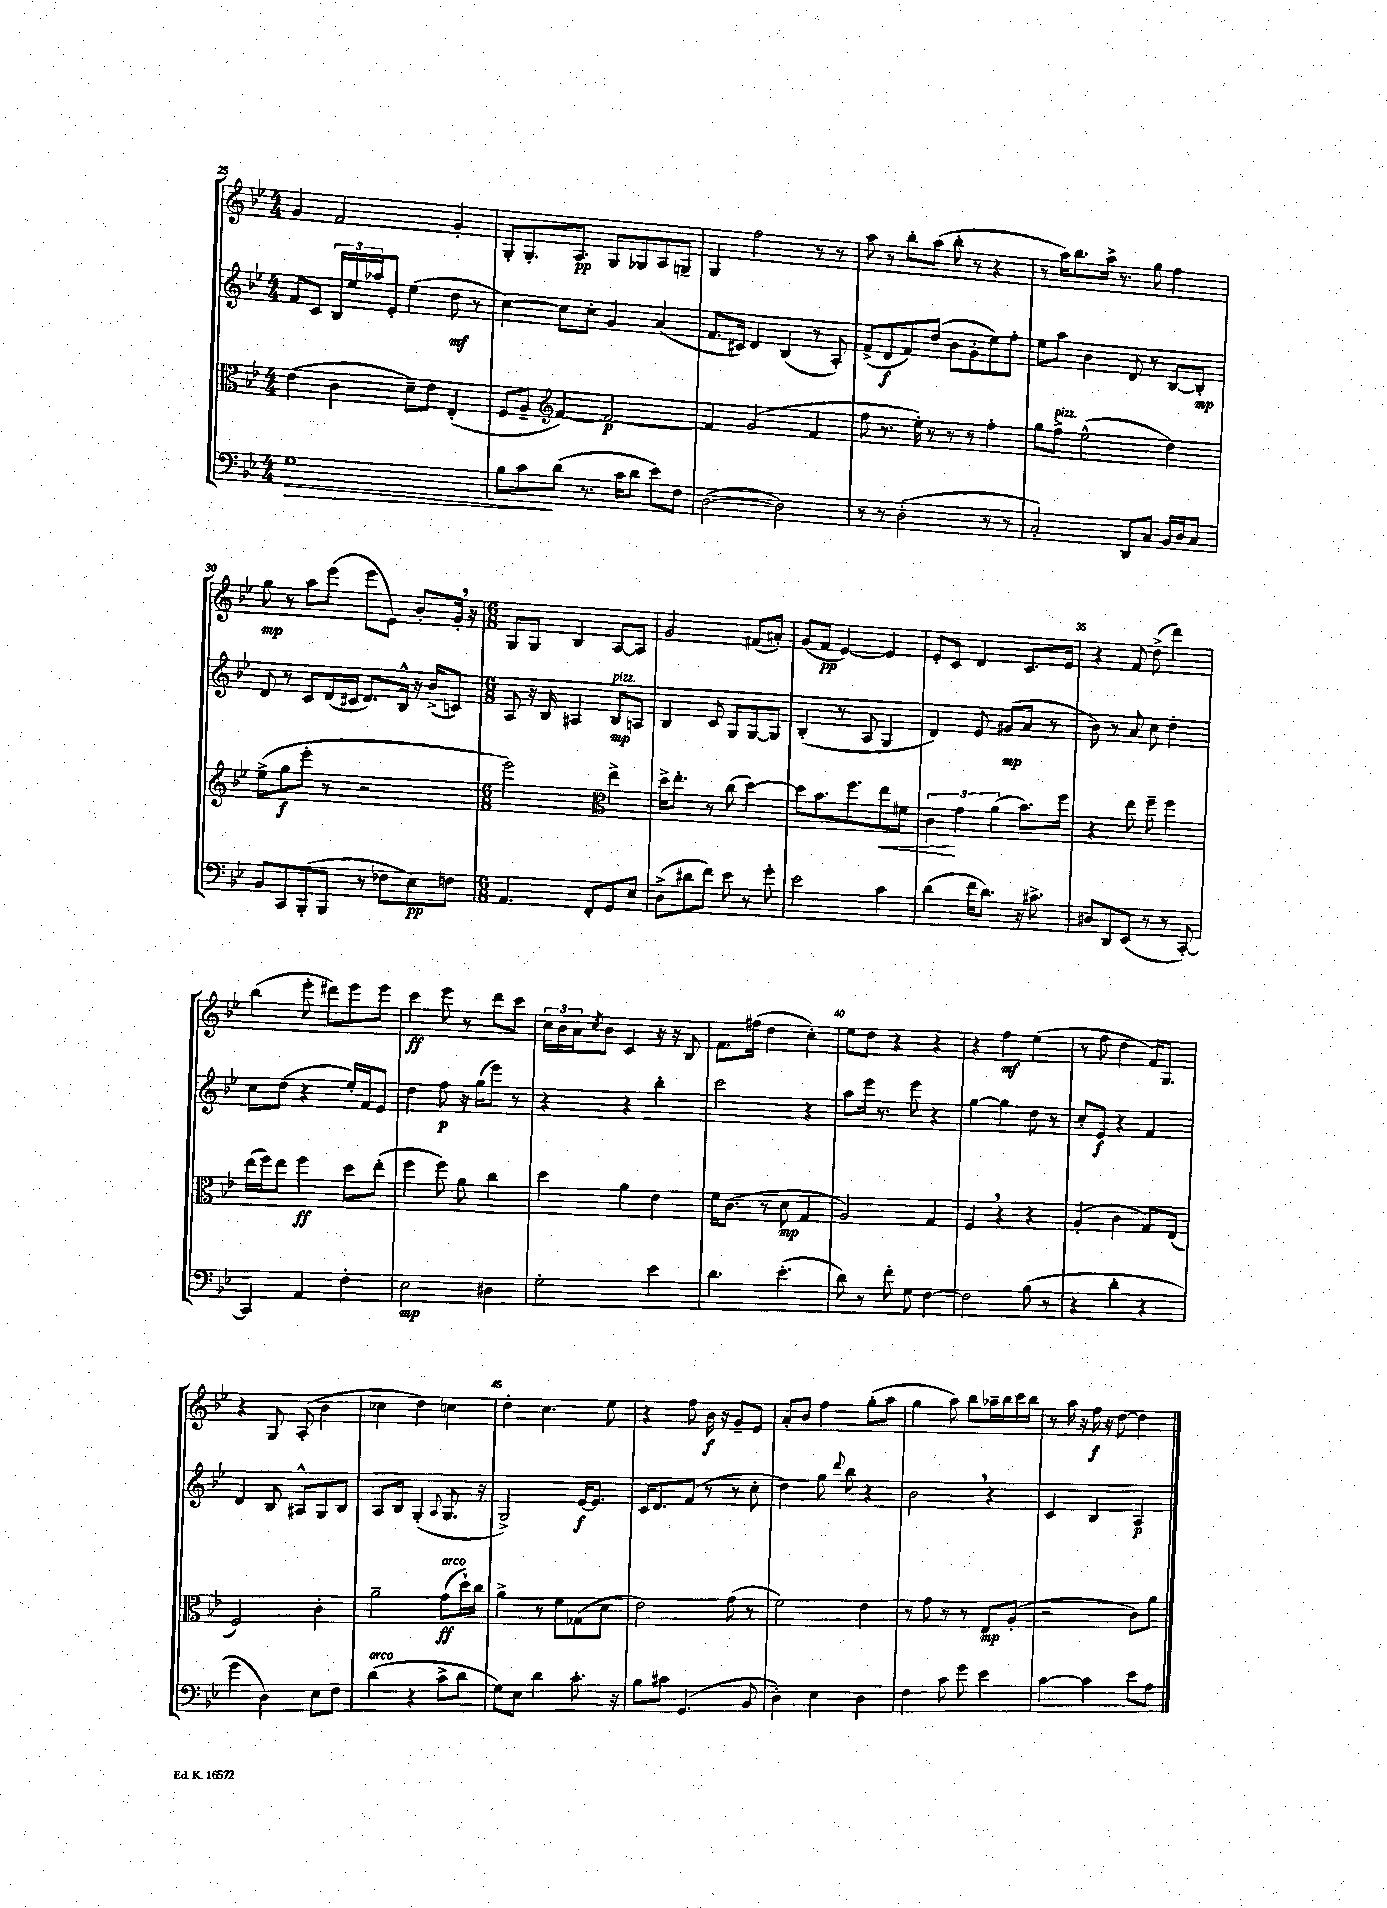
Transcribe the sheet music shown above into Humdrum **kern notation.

**kern	**kern	**kern	**kern
*staff4	*staff3	*staff2	*staff1
*clefF4	*clefC3	*clefG2	*clefG2
*k[b-e-]	*k[b-e-]	*k[b-e-]	*k[b-e-]
*M4/4	*M4/4	*M4/4	*M4/4
1G	(4e-	8f	4g
.	.	8c	.
.	4c	24B-	2f
.	.	24ee-	.
.	.	24aa-	.
.	.	8e-'	.
.	8d~)	(4ee-	.
.	8e-	.	.
.	(4E-'	8dd	4g'
.	.	8r	.
=	=	=	=
8B-	8F	[4cc)	8G'
8c	8A~	.	8.G'
*	*clefG2	*	*
(8d	[4f)	8cc]	.
.	.	.	8.A
8.r	.	8cc'	.
.	2f_	4g	8G
16c	.	.	.
8d	.	.	8G-
8e-)	.	(4a	8A
8F	.	.	8G~
=	=	=	=
([2D	4f]	8.f	4G
.	.	16c#)	.
.	(2g	4d	2ff
2D])	.	(4B-	.
.	4f	8r	8r
.	.	8A')	8r
=	=	=	=
8r	8ff	(8f^	8aa
8r	8.r	8d	8r
(2D'	.	8f)	8bb-'
.	16ee-')	.	.
.	8r	(8dd	(8aa
.	8r	8b-	8bb-'
.	8r	8g'	8r
8r	4ff'	8ee-)	4r
8r	.	8ff'	.
=	=	=	=
2C')	8gg	8ee-	8r
.	8ff^	8aa	16aa)
.	.	.	8.bb-
.	(2ee-^^	4b-	.
.	.	.	16aa^
.	.	.	8.r
8DD	.	8d	.
8C	.	8r	8gg
16BB-	4dd)	[8B-	4ff
16D	.	.	.
8C	.	8B-']	.
=	=	=	=
8BB-	(8ee-^	8d	8gg
8CC	8gg	8r	8r
(8BBB-'	8eee-'	8c	8aa
8BBB-	8r	(16d	(8eee-
.	.	16c#	.
8r	2r	8.d)	8eee-
8F-	.	.	8e-)
.	.	16B-^^	.
8E-)	.	16r	8b-'
.	.	(16b-^	.
8F	.	8c)	16g'
.	.	.	16r
=	=	=	=
*M6/8	*M6/8	*M6/8	*M6/8
4.AA	2eee-)	8A	8G
.	.	16r	8G
.	.	16B-	.
.	.	4A#	4B-
8FF'	.	.	.
*	*clefC3	*	*
8GG	4ee-^	8B-	[8A
8E-	.	8A	8A]
=	=	=	=
(8D^	16dd^	4B-	2g
.	8.ee-'	.	.
8d#	.	.	.
8f)	8r	8c	.
8e-	(8cc	8G	.
8r	[4dd)	[8G	(8f#
8g'	.	8G]	8a#')
=	=	=	=
2e-	8dd]	(4B-'	(8g
.	8.b-	.	8f
.	.	8r	[4e-)
.	8.ff	.	.
.	.	8A	.
4c	8ee-	4G	4e-]
.	8f#	.	.
=	=	=	=
(4d	6c	4d)	8e-'
.	.	.	8c
.	6g	.	.
16f	.	8e-	4d
8.d)	.	.	.
.	(6a	.	.
.	.	(8g#	.
16r	8.b-)	8a	8.c
8.c#^	.	.	.
.	.	8r	.
.	16ff	.	16e-
=	=	=	=
8D#	4r	8b-)	4r
8DD	.	8r	.
(8EE-	8ee-	8a	8f
8r	8ff~	8cc	(8dd^
8r	4ff	4dd'	4ddd)
[8CC')	.	.	.
=	=	=	=
4CC]	(16ee-	8cc	(4bb-
.	16ff)	.	.
.	8ee-	(8dd	.
4AA	4ff	4r	8eee-'
.	.	.	8ddd#)
4F'	8dd	16ee-')	8eee-
.	.	16f	.
.	(8ee-'	8e-	8eee-
=	=	=	=
2E-	4ff	4dd	4ccc
.	8ff)	8ff	8eee-
.	8a	16r	8r
.	.	(16gg	.
4D#	4cc	8eee-)	8ddd
.	.	8r	8ccc
=	=	=	=
2G'	4dd	4r	24cc
.	.	.	24b-
.	.	.	24a
.	.	.	8qcc
.	.	.	8b-
.	4a	4r	4c
4e-	4e-	4bb-'	16r
.	.	.	16r
.	.	.	8B-
=	=	=	=
4.d	16f	2ccc	8.f
.	(8.c	.	.
.	.	.	(16ff#
.	8r	.	4dd
(4.e-'	8d	.	.
.	4G	4r	4cc')
=	=	=	=
8d)	2A)	8aa	8ee-
8r	.	16eee-	8dd
.	.	8.r	.
8f'	.	.	4r
8G	.	8eee-	.
[4F	4G	4r	4r
=	=	=	=
2F]	4F	[4gg	4r
.	4r	4gg]	4ff
(8B-	4r	8dd	(4ee-
8r	.	8r	.
=	=	=	=
4r	(4A'	8cc'	8r
.	.	8e-	8ff
4d'	4c	4r	4dd
4r	8G)	4f	16f)
.	.	.	8.G
.	(8E-	.	.
=	=	=	=
4g	2F)	4d	4r
4D)	.	8B-	8G
.	.	8A#^^	(8A'
8E-	4c'	8G	4b-
8F	.	8B-	.
=	=	=	=
(4d	2a~	8A	4cc-
.	.	8B-	.
4r	.	(4G'	4dd)
.	.	8qqA	.
8c^	(8g	8.G	4cc
8d	16dd`)	.	.
.	16cc	16r	.
=	=	=	=
8G)	4a^	2G^)	4dd'
8E-	.	.	.
4d	8r	.	4.cc
.	8f	.	.
8.c'	(8G-	[16e-	.
.	.	8.e-]	.
.	8d	.	8ee-
16r	.	.	.
=	=	=	=
8B-	2e-)	16c	4r
.	.	8.d	.
8c#	.	.	.
(4.GG	.	(8f	8ff
.	.	8r	16b-
.	.	.	16r
.	(8g	8r	8g~
8BB-	8r	8cc'	8e-
=	=	=	=
4D')	2f)	4dd)	8a'
.	.	.	8b-
4E-	.	8gg	4ff
.	.	8qqddd	.
.	.	8bb-	.
4D	4e-	4r	(8gg'
.	.	.	8aa
=	=	=	=
4F	8r	2b-	4gg
.	8g	.	.
8c	8r	.	8aa)
8g	8r	.	8bb-
4e-	8E-	4r	16aa-~
.	.	.	16bb-
.	(8A'	.	16ccc
.	.	.	16bb-
=	=	=	=
[4c	2r	4c	8r
.	.	.	16aa
.	.	.	16r
4c]	.	4B-	16ff
.	.	.	16r
.	.	.	[8dd
8e-	8c)	4A	4dd]
8A	8a	.	.
==	==	==	==
*-	*-	*-	*-
